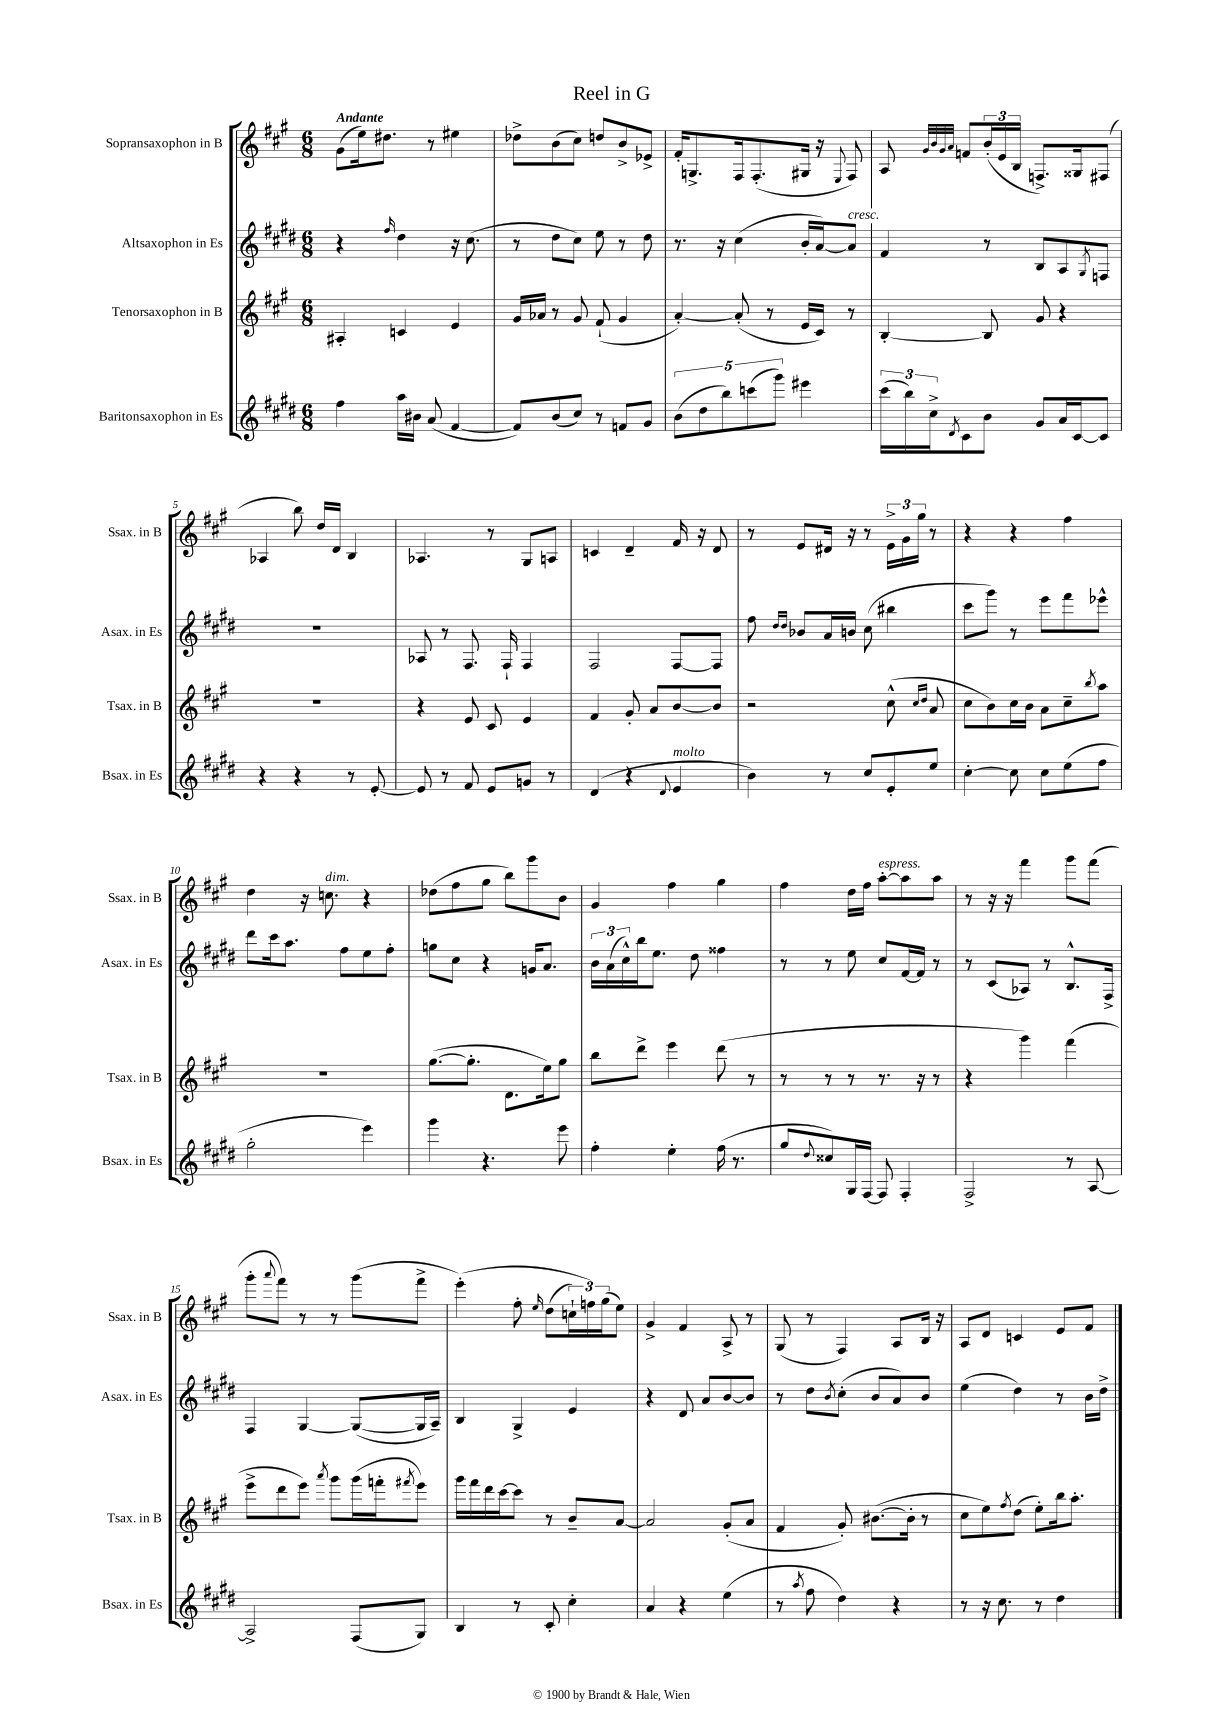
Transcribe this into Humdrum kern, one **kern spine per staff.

**kern	**kern	**kern	**kern
*part4	*part3	*part2	*part1
*staff4	*staff3	*staff2	*staff1
*I"Baritonsaxophon in Es	*I"Tenorsaxophon in B	*I"Altsaxophon in Es	*I"Sopransaxophon in B
*I'Bsax. in Es	*I'Tsax. in B	*I'Asax. in Es	*I'Ssax. in B
*clefG2	*clefG2	*clefG2	*clefG2
*k[f#c#g#d#]	*k[f#c#g#]	*k[f#c#g#d#]	*k[f#c#g#]
*M6/8	*M6/8	*M6/8	*M6/8
=1	=1	=1	=1
!	!	!	!LO:TX:a:B:t=Andante
4ff#\	4A#X'/	4r	(8g#\L
.	.	.	16ee\k)
.	.	.	8.dd#X\J
.	.	16qqff#/	.
16aa\LL	4cn/	4dd#\	.
16b#X\JJ	.	.	.
(8a/	.	.	8r
[4f#/	4e/	16r	4ee#X\
.	.	(8.cc#\	.
=2	=2	=2	=2
8f#/L])	16g#/LL	8r	8dd-X^\L
.	16a-X/JJ	.	.
(8b/	8r	8dd#\L	(8b\
8cc#/J)	8g#/	8cc#\J)	8cc#\J)
8r	(8f#`/	8ee\	8ddn/L
8fn/L	4g#/	8r	8b^/
8g#/J	.	8dd#\	8e-X^/J
=3	=3	=3	=3
(10b\L	[4a'/)	8.r	16f#'/KL
.	.	.	8.Gn^/
10dd#\	.	.	.
.	.	16r	.
10bb\)	.	.	.
.	(8a'/]	(4cc#\	16F#/k
(10cccn\	.	.	.
.	.	.	(8.F#'/
.	8r	.	.
10ggg#\J)	.	.	.
4eee#X\	16e/LL	16b'/LL	16G#X/Jk
.	16c#/JJ)	[16a/J)	16r
.	.	.	8qqE/
!	!	!LO:TX:a:i:t=cresc.	!
.	8r	8a/J]	8F#/)
=4	=4	=4	=4
(24ccc#\LL	[4B'/	4f#/	8A/
24bb\)	.	.	.
24cc#^\J	.	.	.
.	.	.	32qqg#/LLL
.	.	.	32qqb/
.	.	.	32qqg#/
8qd#/	.	.	32qqa/JJJ
8c#\	.	.	8fn/L
8b\J	8B/]	8r	(24b'/L
.	.	.	24e/
.	.	.	24B/JJ
8g#/L	8g#/	8B/L	8.Fn^/L)
16a/L	4r	8A/	.
[16c#/J	.	.	16G##X/k
.	.	8qG#/	.
8c#/J]	.	8Fn/J	(8F#X/J
!!LO:LB:g=z
=5	=5	=5	=5
4r	2.r	2.r	4A-X/
4r	.	.	8bb\)
.	.	.	16dd/LL
.	.	.	16d/JJ
8r	.	.	4B/
[8e'/	.	.	.
=6	=6	=6	=6
8e/]	4r	8A-X/	4.A-X/
8r	.	8r	.
8f#/	8e/	8.F#/	.
8e/L	8c#/	.	8r
.	.	16F#`/	.
8gn/J	4e/	4F#/	8G#/L
8r	.	.	8An/J
=7	=7	=7	=7
(4d#/	4f#/	2F#/	4cn/
4r	8g#'/	.	4d~/
.	8a/L	.	.
8qqd#/	.	.	.
!LO:TX:a:i:t=molto	!	!	!
4e/	[8b/	[8F#/L	16f#/
.	.	.	16r
.	8b/J]	8F#/J]	8d/
=8	=8	=8	=8
4b\)	2r	8ff#\	8r
.	.	16qqdd#/LL	.
.	.	16qqdd#/JJ	.
.	.	8b-X/L	8e/L
8r	.	16a/L	16d#X/Jk
.	.	16bn/JJ	16r
8cc#/L	.	(8cc#\	8r
8e'/	(8cc#^^\	4bb#X\	24e^\LL
.	.	.	24g#\
.	.	.	24gg#\JJ
.	16qqcc#/LL	.	.
.	16qqdd/JJ	.	.
8ee/J	8a/	.	8r
=9	=9	=9	=9
[4cc#'\	8cc#\L	8ccc#\L	4r
.	8b\)	8ggg#\J)	.
8cc#\]	16cc#\L	8r	4r
.	16b\JJ	.	.
8cc#\L	8a\L	8eee\L	.
(8ee\	8cc#~\	8fff#\	4ff#\
.	8qbb/	.	.
8ff#\J	8aa\J	8eee-X^^\J	.
!!LO:LB:g=z
=10	=10	=10	=10
2gg#'\	2.r	8ddd#\L	4dd\
.	.	16ccc#\k	.
.	.	8.aa\J	.
.	.	.	16r
!	!	!	!LO:TX:a:i:t=dim.
.	.	.	8.ccn\
.	.	8ff#\L	.
4eee\)	.	8ee\	4r
.	.	8ff#'\J	.
=11	=11	=11	=11
4ggg#\	([8.gg#\L	8ggn\L	(8dd-X\L
.	.	8cc#\J	8ff#\
.	8.gg#'\J]	.	.
4.r	.	4r	8gg#\J
.	8.d\L	.	8bb\L)
.	.	16gn/KL	8ggg#\
.	16ee\k)	8.a/J	.
8eee\	8gg#\J	.	8b\J
=12	=12	=12	=12
4ff#'\	8bb\L	24b\LL	4g#/
.	.	(24a\	.
.	.	24cc#^^\)	.
.	8ddd^\J	16bb\J	.
.	.	8.ee\J	.
4ee'\	4eee\	.	4ff#\
.	.	8dd#\	.
(16ff#\	(8ddd\	4ff##X\	4gg#\
8.r	.	.	.
.	8r	.	.
=13	=13	=13	=13
8gg#/L	8r	8r	4ff#\
8qqdd#/	.	.	.
8cc##X/)	8r	8r	.
16G#/L	8r	8ee\	16dd\LL
[16F#/JJ	.	.	16ff#\JJ
!	!	!	!LO:TX:a:i:t=espress.
8F#/]	8.r	8cc#/L	[8aa'\L
4F#'/	.	[16f#/L	8aa\]
.	16r	16f#/JJ]	.
.	8r	8r	8aa\J
=14	=14	=14	=14
2F#^/	4r	8r	8r
.	.	(8c#/L	16r
.	.	.	16r
.	4ggg#\)	8A-X/J)	4fff#\
.	.	8r	.
8r	(4fff#\	8.B^^/L	8ggg#\L
[8A/	.	.	(8fff#\J
.	.	16F#^/Jk	.
!!LO:LB:g=z
=15	=15	=15	=15
2A^/]	8eee^\L	4F#/	8ggg#'\L
.	.	.	8qqaaa/
.	8ddd\	.	8fff#\J)
.	8eee\J)	[4G#/	8r
.	8qaaa/	.	.
.	8ggg#\L	.	8r
(8F#/L	(16ggg#\L	(8G#/L_	(8ggg#\L
.	16fffn'\J	.	.
.	8qfff#X/	.	.
8G#/J)	8eee\J)	16G#/L]	8fff#^\J
.	.	16A~/JJ)	.
=16	=16	=16	=16
4B/	16ggg#\LL	4B/	(4eee'\)
.	16fff#\	.	.
.	16ddd\	.	.
.	[16ccc#\J	.	.
8r	8ccc#\J]	4G#^/	8ff#'\
.	.	.	16qqee/
8c#'/	8r	.	(8dd\L
4cc#'\	8b~/L	4e/	24ccn`\L)
.	.	.	24ffn\)
.	.	.	(24gg#\J
.	[8a/J	.	8ee\J)
=17	=17	=17	=17
4a/	2a/]	4r	4g#^/
4r	.	8d#/	4f#/
.	.	8a/L	.
(4ee\	(8g#'/L	[8b/	8A^/
.	8a/J	8b/J]	8r
=18	=18	=18	=18
8r	4f#/	8r	(8G#/
8qaa/	.	.	.
8ff#\	.	8dd#\L	8r
.	.	8qb/	.
4dd#\)	8g#'/)	(8cc#'\J	4F#/)
.	([8.b#X\L	8b/L	.
4r	.	8a/)	8A/L
.	16b#'\Jk]	.	.
.	8r	8b/J	16B/Jk
.	.	.	16r
=19	=19	=19	=19
8r	8cc#\L	(4ee\	8A/L
16r	8ee\)	.	8d/J
8.cc#\	.	.	.
.	8qff#/	.	.
.	(8dd\J	4dd#\)	4cn/
8r	8ee'\L)	.	.
4dd#\	16bb\k	8r	8e/L
.	8.aa'\J	.	.
.	.	16b\LL	8f#/J
.	.	16dd#^\JJ	.
==	==	==	==
*-	*-	*-	*-
